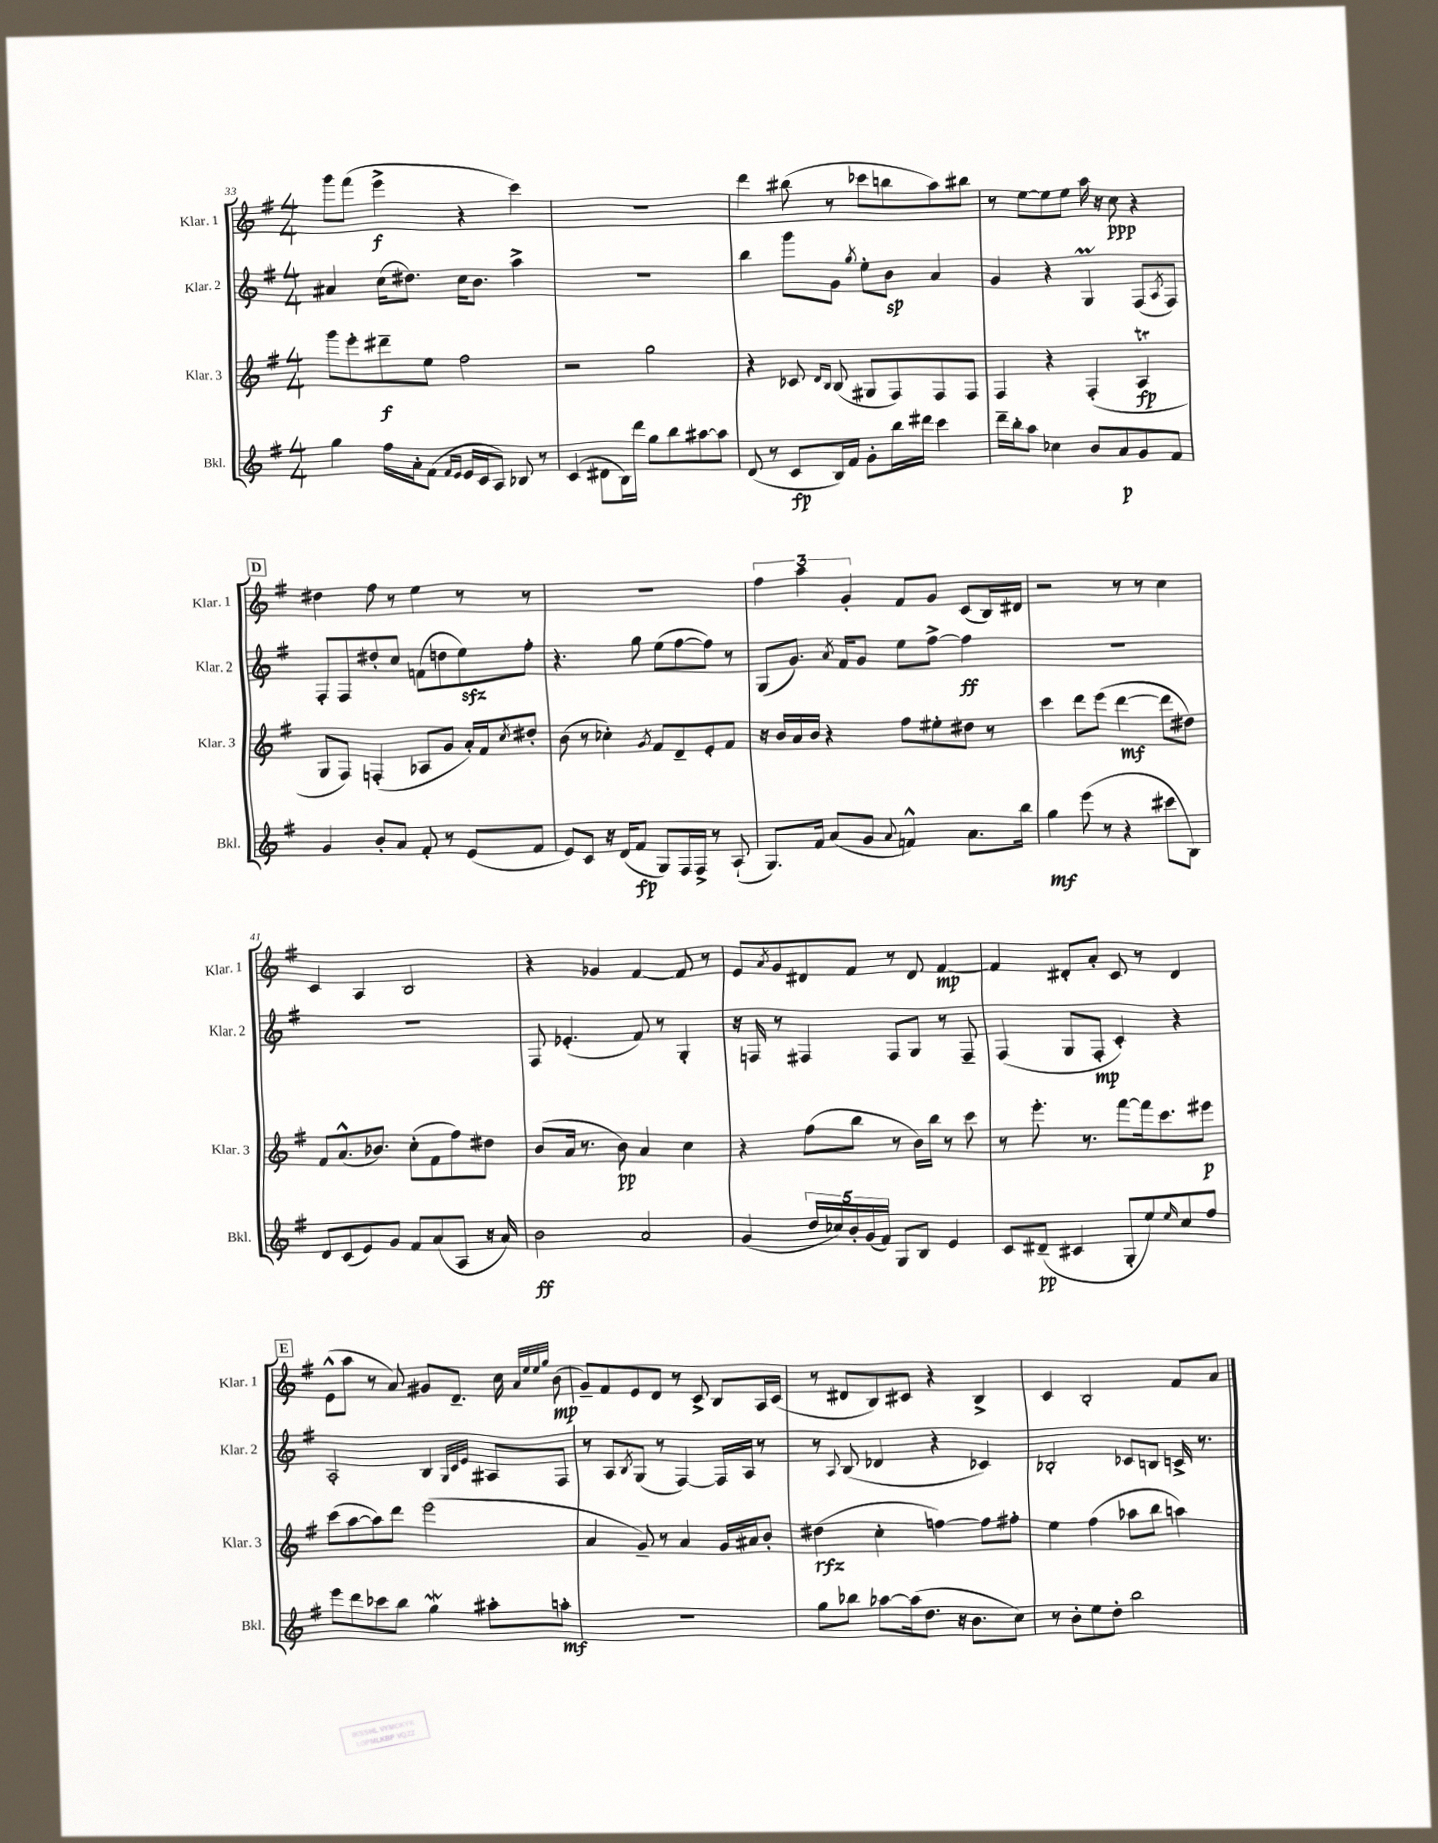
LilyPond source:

<<
\new StaffGroup <<
\new Staff = "s0" \with { instrumentName = "Klar. 1" shortInstrumentName = "Klar. 1" } {
    \clef treble \key g \major \numericTimeSignature \time 4/4
    g'''8 fis'''8( e'''4->\f r4 c'''4) |
    R1 |
    d'''4 bis''8( r8 ces'''8 b''8 a''8) bis''8 |
    r8 e''8~ e''8 e''8 a''16 r16 c''8\ppp r4 |
    \mark \markup { \box "D" } dis''4 fis''8 r8 e''4 r8 r8 |
    R1 |
    \tuplet 3/2 { fis''4 a''4 g'4-. } fis'8 g'8 c'8( b16) dis'16 |
    r2 r8 r8 c''4 |
    c'4 a4 b2 |
    r4 ges'4 fis'4~ fis'8 r8 |
    e'8 \acciaccatura { a'8 } g'8 dis'8 fis'8 r8 dis'8 fis'4~\mp |
    fis'4 dis'8-. a'8-. c'8 r8 dis'4 |
    \mark \markup { \box "E" } e'8-^( a''8 r8 a'8) gis'8 d'8.-- c''16 \grace { a'32 e''32 e''32 g''32 } b'8\mp( |
    g'8--) fis'8 e'8 d'8 r8 c'8-> b8 a16 c'16( |
    r8 dis'8 b8) cis'8 r4 b4-> |
    c'4 b2-. fis'8 a'8 \bar "|." |
}
\new Staff = "s1" \with { instrumentName = "Klar. 2" shortInstrumentName = "Klar. 2" } {
    \clef treble \key g \major \numericTimeSignature \time 4/4
    ais'4 c''16( dis''8.) c''16 b'8. a''4-> |
    R1 |
    b''4 g'''8 g'8 \acciaccatura { g''8 } e''8-. b'8\sp a'4 |
    g'4 r4 g4\prall fis8( \acciaccatura { a8 } fis8) |
    \mark \markup { \box "D" } fis8-. fis8 dis''8-. c''8 f'8( d''8 e''8\sfz) fis''8-. |
    r4. g''8 e''8( fis''8~ fis''8) r8 |
    g8( g'8.) \acciaccatura { a'8 } fis'16 g'8 e''8 fis''8~-> fis''4\ff |
    R1 |
    R1 |
    fis8 ees'4.-.( fis'8) r8 g4-. |
    r16 f16 r8 fis4 fis8 g8 r8 fis8-- |
    fis4( g8 fis8-.\mp c'4-.) r4 |
    \mark \markup { \box "E" } a2-. b4 \grace { g32 c'32 e'32 } ais8 fis8 |
    r8 a8 \acciaccatura { b8 } g8( r8 fis4~) fis16 a16 r8 |
    r8 \appoggiatura { a8 } b8( des'4 r4 ces'4) |
    bes2-. ces'8 b8 c'16-> r8. \bar "|." |
}
\new Staff = "s2" \with { instrumentName = "Klar. 3" shortInstrumentName = "Klar. 3" } {
    \clef treble \key g \major \numericTimeSignature \time 4/4
    g'''8 e'''8-. dis'''8--\f e''8 fis''2 |
    r2 g''2 |
    r4 ces'8 \grace { d'16 b16 } b8( gis8 fis8) fis8 fis8 |
    fis4 r4 fis4-.( a4\trill\fp |
    \mark \markup { \box "D" } g8 fis8) f4-.( aes8 g'8 a'16-.) fis'16 \acciaccatura { c''8 } dis''8-. |
    b'8( r8 ces''4-.) \acciaccatura { g'8 } fis'8 d'8-- e'8-. fis'8 |
    r16 b'16 a'16 b'16 r4 fis''8 eis''8-. dis''8 r8 |
    c'''4 d'''8 e'''8( d'''4~\mf d'''8 dis''8) |
    fis'8 a'8.-^( bes'8.) c''8-.( fis'8 fis''8) dis''8 |
    b'8( a'16 r8. b'8\pp) a'4 c''4 |
    r4 fis''8( b''8 r8 b'16) b''16 r8 c'''8 |
    r8 e'''8.-. r8. fis'''8~ fis'''16 c'''8. eis'''8\p |
    \mark \markup { \box "E" } c'''8( a''8~ a''8) d'''8 e'''2( |
    a'4 g'8--) r8 a'4 g'16 ais'16 b'8-. |
    dis''4\rfz( c''4-. f''4~) f''8 fis''8-. |
    e''4 fis''4( aes''8 b''8 a''4) \bar "|." |
}
\new Staff = "s3" \with { instrumentName = "Bkl." shortInstrumentName = "Bkl." } {
    \clef treble \key g \major \numericTimeSignature \time 4/4
    g''4 fis''16 a'16-. fis'8( \grace { fis'16 e'16 } e'16 c'16 a8) bes8 r8 |
    c'4( dis'8 b16) d'''16 g''8 b''8 ais''8~ ais''8 |
    d'8( r8 c'8\fp b16) fis'16 g'8-. b''16 dis'''16 c'''4 |
    d'''16-- b''16-. a''8 ces''4 b'8 a'8\p g'8 fis'8 |
    \mark \markup { \box "D" } g'4 b'8-. a'8 fis'8-. r8 e'8( fis'8 |
    e'8) c'8 r16 d'16( fis'8\fp g8) fis16 fis16-> r8 a8-!( |
    g8.) fis'16 a'8( g'8 \appoggiatura { a'8 } f'4-^) a'8. b''16 |
    g''4\mf e'''8( r8 r4 cis'''8 b8) |
    d'8 c'8( e'8) g'8 fis'8 a'8( a8 r16 a'16) |
    b'2\ff a'2 |
    g'4( \tuplet 5/4 { d''16 ces''16) b'16-. g'16( fis'16) } g8 b8 e'4 |
    c'8 dis'8--\pp( cis'4 g8-. e''8) \grace { e''16 } c''8 fis''8 |
    \mark \markup { \box "E" } e'''8 d'''8 ces'''8 b''8 g''4\mordent ais''8-. a''8-.\mf |
    R1 |
    g''8 bes''8 aes''8~ aes''16( d''8. r16 b'8. c''8) |
    r8 b'8-. e''8 d''8-. b''2 \bar "|." |
}
>>
>>
\layout { \context { \Score currentBarNumber = #33 } }
